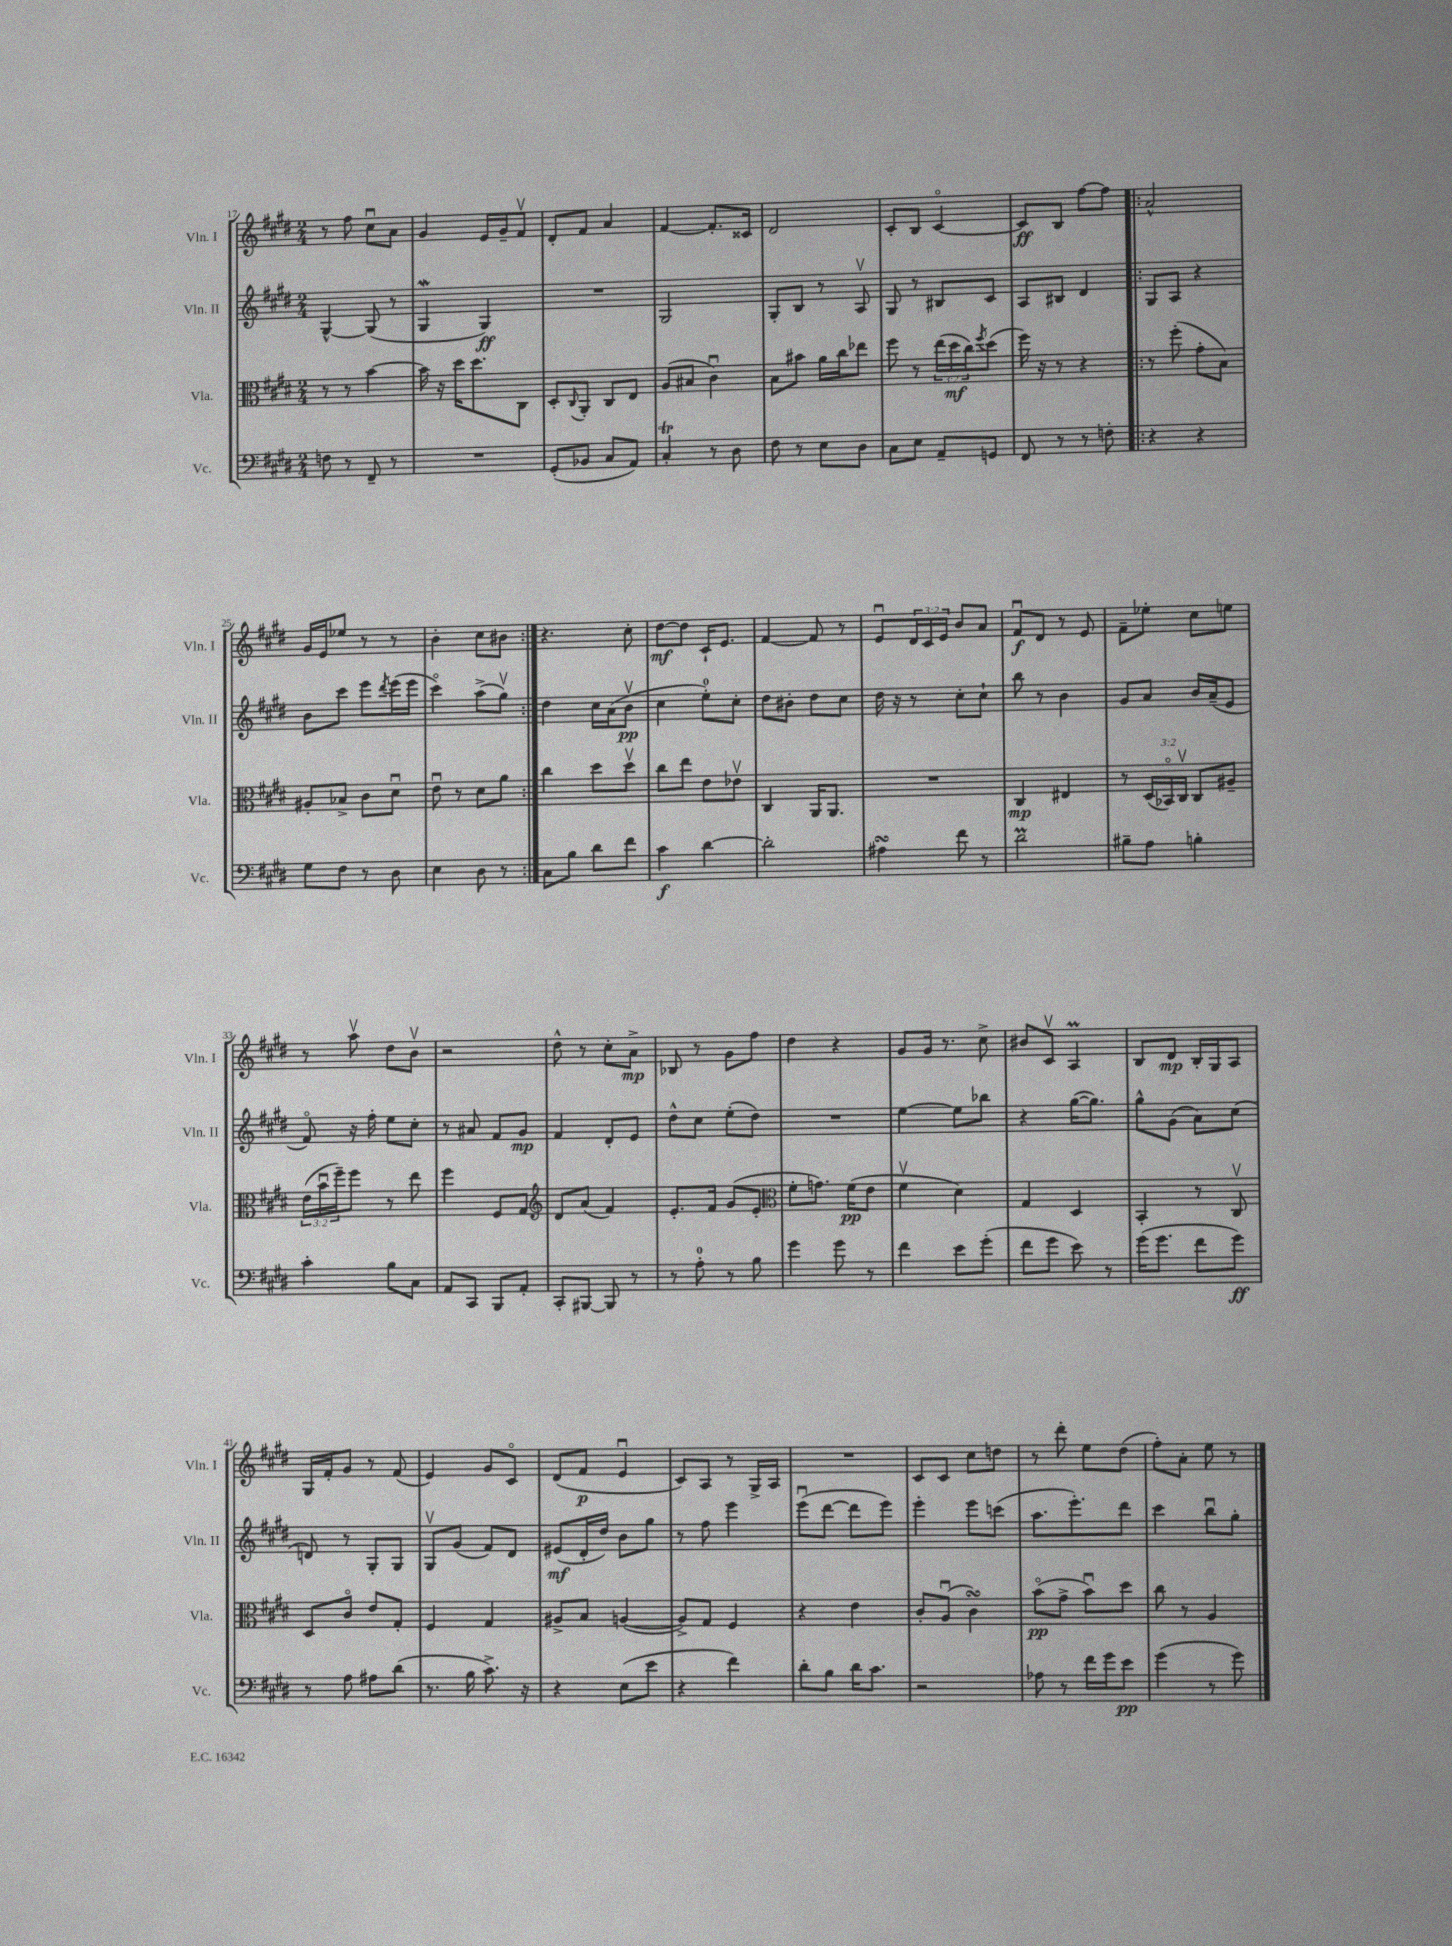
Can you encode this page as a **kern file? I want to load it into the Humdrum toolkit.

**kern	**kern	**kern	**kern
*staff4	*staff3	*staff2	*staff1
*clefF4	*clefC3	*clefG2	*clefG2
*k[f#c#g#d#]	*k[f#c#g#d#]	*k[f#c#g#d#]	*k[f#c#g#d#]
*M2/4	*M2/4	*M2/4	*M2/4
8F\	8r	[4G#^^/	8r
8r	8r	.	8ff#\
8FF#~/	[4b\	(8G#/]	8cc#u\L
8r	.	8r	8a\J
=	=	=	=
2r	16b\]	4G#/	4g#/
.	16r	.	.
.	16dd#\LK	.	.
.	8.dd#\	.	.
.	.	4G#/)	16e/LL
.	.	.	16g#~/J
.	8C#\J	.	8f#v/J
=	=	=	=
(8GG#'/L	8D#'/L	2r	8d#'/L
.	8qqC#/	.	.
8BB-/J	8AA'/J	.	8f#/J
8C#/L	8C#/L	.	4a/
8AA/J)	8E/J	.	.
=	=	=	=
4C#'/	(8A/L	2G#/	[4f#/
.	8B#/J	.	.
8r	4c#u\)	.	8.f#'/]L
8D#\	.	.	.
.	.	.	16c##/Jk
=	=	=	=
8F#\	8B\L	8G#'/L	2d#/
8r	8b#\J	8B/J	.
8E\L	16a\LL	8r	.
.	16cc#\J	.	.
8D#\J	8ee-\J	8Av/	.
=	=	=	=
8C#\L	8ff#\	8G#/	8c#'/L
8E\J	8r	8r	8B/J
8AA~/L	(24ee\LL	8B#/L	[4c#o/
.	24dd#\	.	.
.	24cc#\J)	.	.
.	8qff#/	.	.
8GG/J	(8dd#\J	8c#/J	.
=	=	=	=
8FF#/	16ff#\)	8A/L	8c#/]L
.	16r	.	.
8r	8r	8B#/J	8B/J
8r	4r	4d#/	[8ff#\L
8F'\	.	.	8ff#\]J
=!|:	=!|:	=!|:	=!|:
4r	8r	8G#/L	2a^^/
.	(8ff#'\	8A/J	.
4r	8g#'\L	4r	.
.	8B\J)	.	.
=	=	=	=
8G#\L	8A#'/L	8b\L	16g#/LL
.	.	.	16e/J
8F#\J	8B-^/J	8ccc#\J	8ee-/J
8r	8c#\L	8eee\L	8r
.	.	8qddd#/	.
8D#\	8d#u\J	(16eee\L	8r
.	.	16eee\JJ	.
=	=	=	=
4E\	8eu\	4ccc#o\)	4b'\
.	8r	.	.
8D#\	8d#\L	(8aa^\L	8cc#\L
8r	8a\J	8gg#v\J)	8b#\J
=:|!	=:|!	=:|!	=:|!
8C#\L	4cc#\	4dd#\	4.r
8B\J	.	.	.
8d#\L	8dd#\L	16cc#\LL	.
.	.	(16a\J	.
8f#\J	8dd#v\J	8bv\J	8cc#'\
=	=	=	=
4c#\	8cc#\L	4cc#\	[8dd#\L
.	8ee\J	.	8dd#\]J
[4d#\	8e\L	8ee'\L)	16c#`/LK
.	.	.	8.e/J
.	8e-v\J	8cc#'\J	.
=	=	=	=
2d#'\]	4C#/	8dd#\L	[4f#/
.	.	8b#'\J	.
.	16AA/LK	8dd#\L	8f#/]
.	8.AA/J	.	.
.	.	8cc#\J	8r
=	=	=	=
4A#\	2r	16dd#\	8eu/L
.	.	16r	.
.	.	8r	24d#/L
.	.	.	24c#/
.	.	.	24e/JJ
8f#\	.	8cc#'\L	8b/L
8r	.	8cc#`\J	8a/J
=	=	=	=
2d#\	4C#/	8bb\	8f#u/L
.	.	8r	8d#/J
.	4E#/	4b\	8r
.	.	.	8e/
=	=	=	=
8B#~\L	8r	8g#/L	8f#~\L
8A\J	(24D#/LL	8a/J	8ee-'\J
.	24BB-o/)	.	.
.	24C#v/JJ	.	.
4B'\	8C#/L	16b/LL	8cc#\L
.	.	(16a~/J	.
.	8A#~/J	8e/J	8ee\J
=	=	=	=
4c#'\	(24e\LL	8f#o/)	8r
.	24bu\	.	.
.	24ff#~\J)	.	.
.	8ff#\J	16r	8aav\
.	.	16ff#'\	.
8B\L	8r	8ee\L	8dd#\L
8C#\J	8ee\	8cc#'\J	8bv\J
=	=	=	=
8AA/L	4ff#\	8r	2r
8CC#/J	.	8a#/	.
8BBB/L	8F#/L	8f#/L	.
8AA'/J	8G#/J	8g#/J	.
=	=	=	=
*	*clefG2	*	*
8CC#'/L	8d#/L	4f#/	8dd#^^\
[8BBB#/J	(8a/J	.	8r
8BBB#/]	4f#/)	8d#'/L	8cc#'\L
8r	.	8e/J	8a^\J
=	=	=	=
8r	8.e'/L	8dd#^^\L	8B-/
8A'\	.	8cc#\J	8r
.	16f#/Jk	.	.
8r	(8g#/L	(8ee'\L	8g#\L
8B\	8e'/J	8dd#\J)	8ff#\J
=	=	=	=
*	*clefC3	*	*
4g#\	8f#'\L	2r	4dd#\
.	8.g\J)	.	.
8g#\	.	.	4r
.	(16f#\LK	.	.
8r	8e\J	.	.
=	=	=	=
4f#\	4f#v\	[4ee\	8g#/L
.	.	.	16g#/Jk
.	.	.	8.r
8e\L	4d#\)	8ee\]L	.
(8g#'\J	.	8bb-\J	8cc#^\
=	=	=	=
8f#\L	4G#/	4r	8b#/L
8g#\J	.	.	8c#v/J
8e\)	4D#/	([16gg#\LK	4A/
.	.	8.gg#\]J)	.
8r	.	.	.
=	=	=	=
(16g#\LK	4BB'/	8gg#^^\L	8B/L
8.g#\J	.	.	.
.	.	(8g#\J	8d#/J
8f#\L	8r	8a\L)	16B'/LL
.	.	.	16G#/J
8g#\J)	8C#v/	(8cc#\J	8A/J
=	=	=	=
8r	8D#/L	8d/)	16G#/LL
.	.	.	16f#'/J
8A\	8c#o/J	8r	8g#/J
8A#\L	8e/L	8G#'/L	8r
(8d#\J	8G#'/J	8G#/J	(8f#/
=	=	=	=
8.r	4F#/	8G#v/L	4e/)
.	.	(8g#/J	.
16B\	.	.	.
8.c#^\)	4G#/	8f#/L)	8g#/L
.	.	8d#/J	8c#o/J
16r	.	.	.
=	=	=	=
4r	8A#^/L	(8e#/L	(8d#/L
.	8B/J	16d#'/L	8f#/J
.	.	16dd#/JJ)	.
(8E\L	([4A/	8b\L	4eu/
8e\J	.	8gg#\J	.
=	=	=	=
4r	8A^/]L)	8r	8c#/L)
.	8G#/J	8ff#\	8A/J
4f#\)	4F#/	4eee\	8r
.	.	.	16G#^/LL
.	.	.	16A/JJ
=	=	=	=
8d#'\L	4r	(8eeeu\L	2r
8B\J	.	[8ddd#\J	.
16d#\LK	4e\	8ddd#\]L	.
8.c#\J	.	.	.
.	.	8eee\J)	.
=	=	=	=
2r	8c#'/L	4eee'\	8c#/L
.	(8Au/J	.	8c#/J
.	4c#\)	8eee\L	8cc#\L
.	.	(8ccc\J	8dd\J
=	=	=	=
8A-\	(8bo\L	8.aa\L	8r
8r	8g#^\J	.	8ddd#'\
.	.	8.eee'\)	.
16f#\LL	8bu\L)	.	8ee\L
16g#\J	.	.	.
8e\J	8dd#\J	8ddd#\J	(8dd#\J
=	=	=	=
(4g#\	8cc#\	4ccc#\	8ff#'\L)
.	8r	.	8a'\J
8r	4A/	8bbu\L	8ee\
8g#\)	.	8gg#'\J	8r
==	==	==	==
*-	*-	*-	*-
